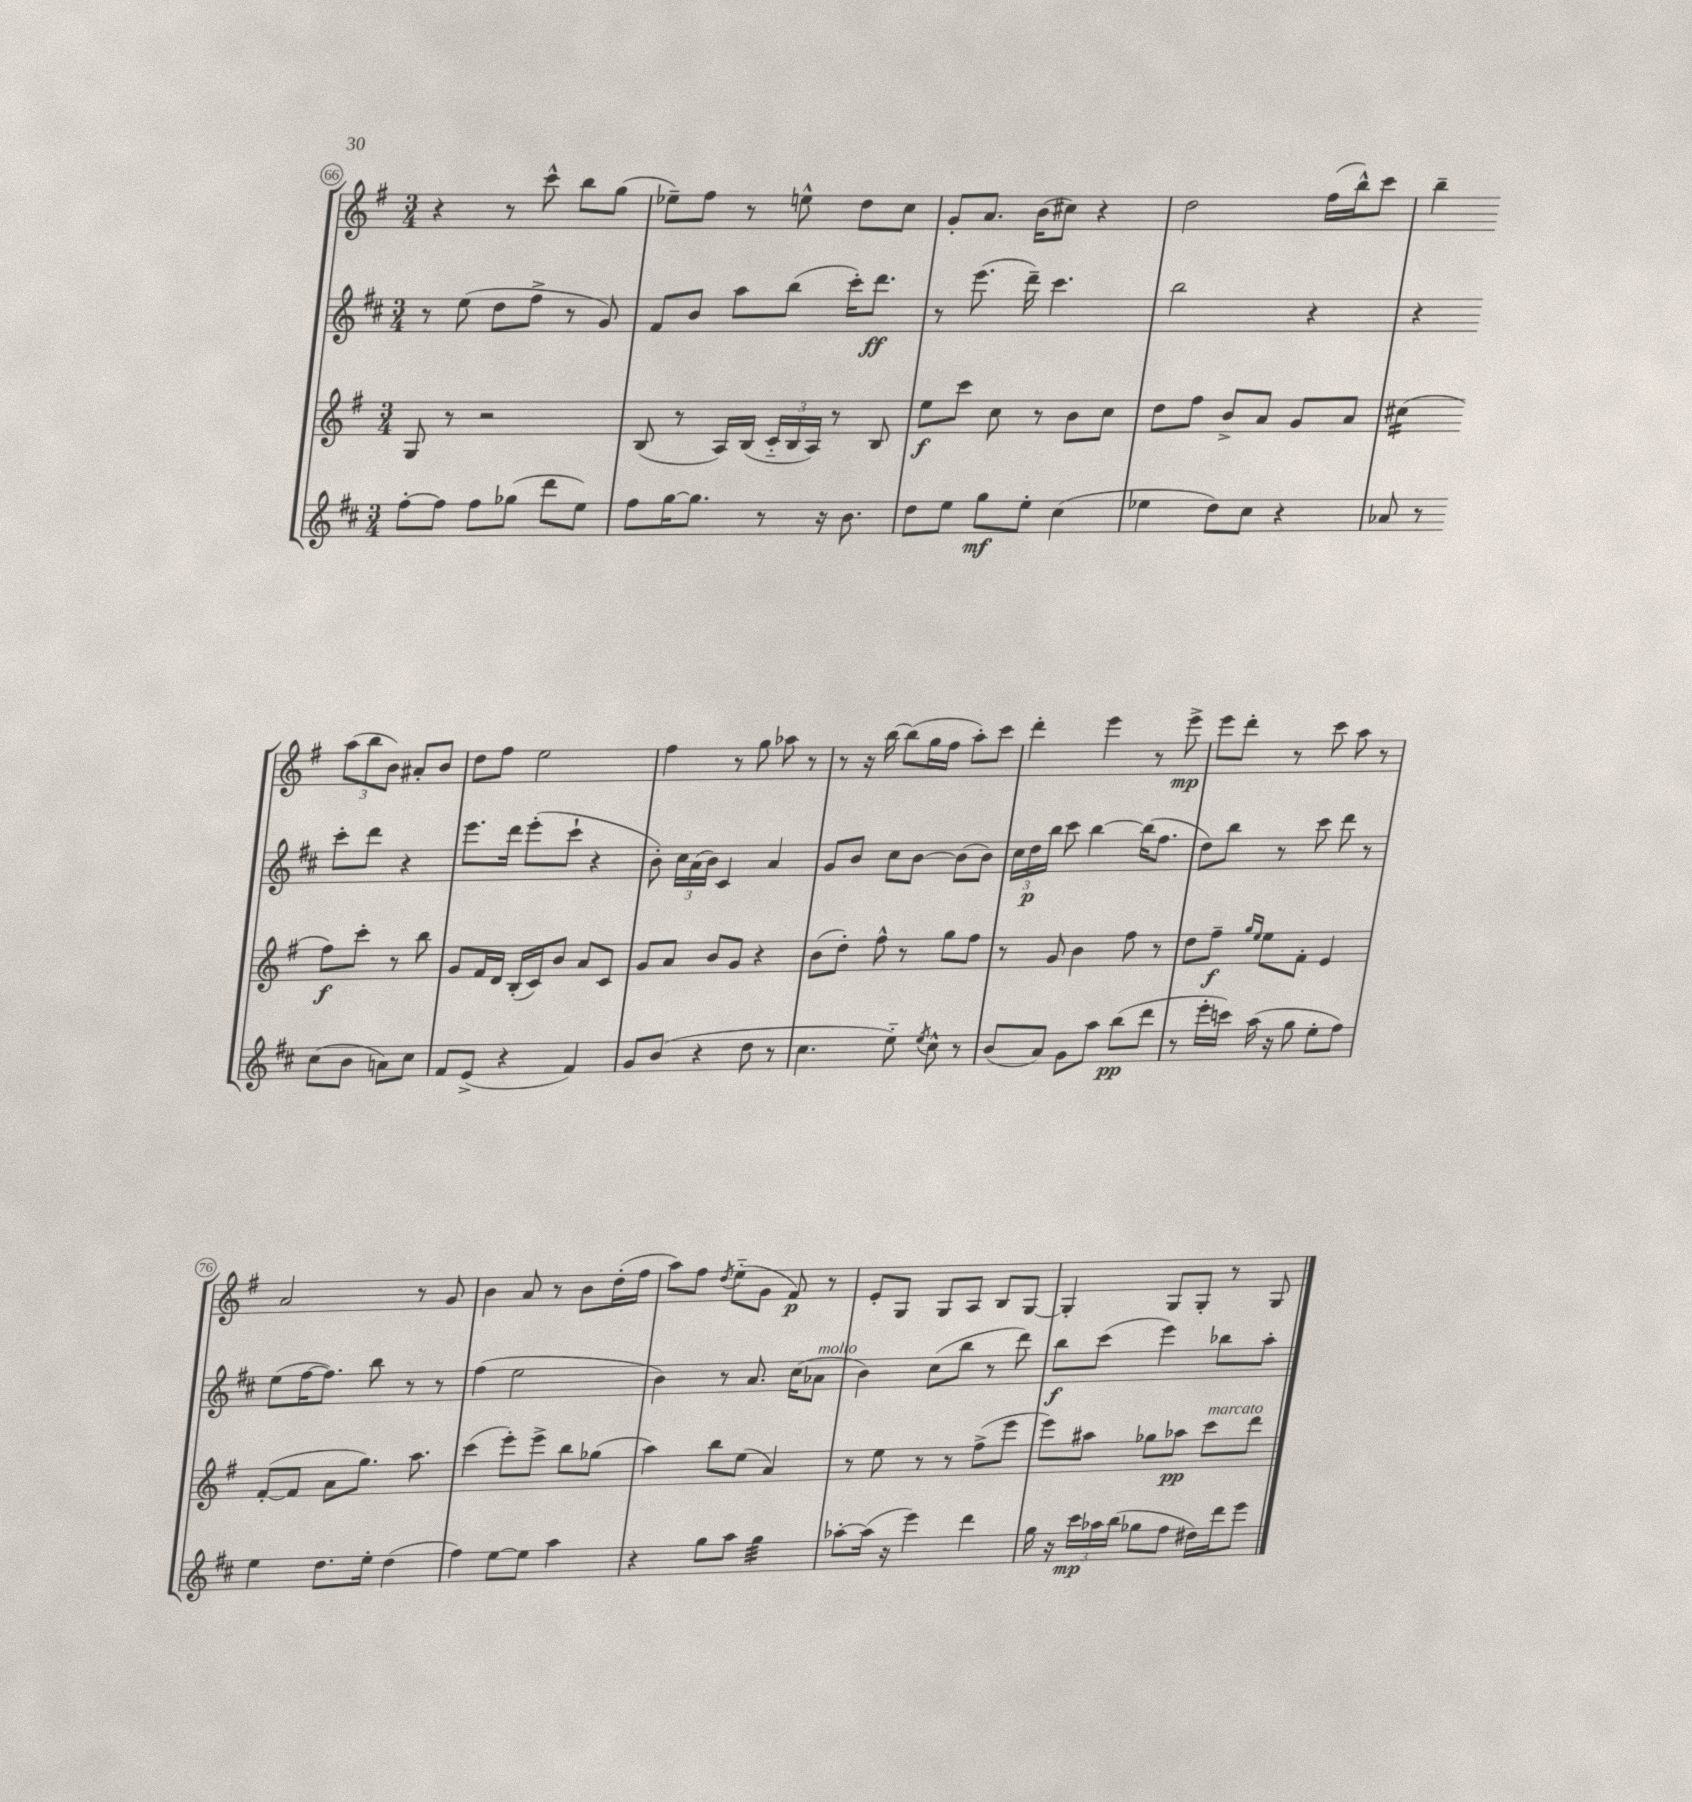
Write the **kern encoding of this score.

**kern	**kern	**kern	**kern
*staff4	*staff3	*staff2	*staff1
*clefG2	*clefG2	*clefG2	*clefG2
*k[f#c#]	*k[f#]	*k[f#c#]	*k[f#]
*M3/4	*M3/4	*M3/4	*M3/4
[8ff#'	8G	8r	4r
8ff#]	8r	(8ee	.
8ff#	2r	8dd	8r
(8gg-	.	8ff#^	8ccc^^
8ddd	.	8r	8bb
8ee)	.	8g)	(8gg
=	=	=	=
8ff#	(8B	8f#	8ee-~)
[16gg	8r	8b	8ff#
8.gg]	.	.	.
.	16A)	8aa	8r
.	(16B	.	.
8r	24c'~	(8bb	8ee^^
.	24B	.	.
.	24A)	.	.
16r	8r	16ccc#')	8dd
8.b	.	8.ddd	.
.	8B	.	8cc
=	=	=	=
8dd	8ee	8r	8g'
8ee	8ccc	(8.eee	8.a
8gg	8cc	.	.
.	.	16ddd~)	(16b
8ee'	8r	4.ccc#	8cc#)
(4cc#	8b	.	4r
.	8cc	.	.
=	=	=	=
4ee-	8dd	2bb	2dd
.	8ff#	.	.
8dd)	8b^	.	.
8cc#	8a	.	.
4r	8g	4r	(16ff#
.	.	.	16bb^^)
.	8a	.	8ccc
=	=	=	=
8a-	(4cc#	4r	4bb~
8r	.	.	.
(8cc#	8ff#)	8ccc#'	(12aa
.	.	.	12bb
8b	8ccc'	8ddd	.
.	.	.	12b)
8a)	8r	4r	8a#'
8cc#	8bb	.	8b
=	=	=	=
8f#	8g	8.eee	8dd
(8e^	16f#	.	8ff#
.	16d	16ddd	.
4r	(16B'	(8eee'	2ee
.	16c)	.	.
.	8b	8ccc#`	.
4f#)	8a	4r	.
.	8c	.	.
=	=	=	=
8g	8g	8b')	4ff#
(8b	8a	24cc#	.
.	.	(24a	.
.	.	24b)	.
4r	8b	4c#	8r
.	8g	.	8gg
8dd	4r	4a	8aa-
8r	.	.	8r
=	=	=	=
4.cc#	(8b	8g	8r
.	8dd')	8b	16r
.	.	.	[16bb
.	8ff#^^	8cc#	(8bb]
8ee'~)	8r	[8b	16gg
.	.	.	16ff#
8qee	.	.	.
8cc#^^	8gg	(8b]	8aa')
8r	8ff#	8b)	8ccc
=	=	=	=
(8b	8r	24cc#	4ddd'
.	.	24dd	.
.	.	24bb	.
8a)	8g	8ccc#	.
8g	4b	[4bb	4eee
8aa	.	.	.
(8bb	8ff#	(16bb]	8r
.	.	8.ff#	.
8ddd	8r	.	8eee^
=	=	=	=
8r	8dd	8dd)	8eee
16eee'	8ff#~	8bb	8ddd'
16ccc)	.	.	.
.	16qqgg	.	.
.	16qqee	.	.
(16aa	8ee	8r	8r
16r	.	.	.
8gg	8f#'	8ccc#	8ccc
8ee'	4e	8ddd	8aa
8ff#)	.	8r	8r
=	=	=	=
4ee	([8f#'	(8ee	2a
.	8f#]	[16ff#	.
.	.	8.ff#])	.
8.dd	8a	.	.
.	8.gg)	8bb	.
16ee'	.	.	.
(4dd	.	8r	8r
.	8.aa	.	.
.	.	8r	8g
=	=	=	=
4ff#)	(4ccc	(4ff#	4b
[8ee	8eee')	2ee	8a
8ee]	8eee^	.	8r
4aa	8bb	.	8b
.	(8gg-	.	(16dd'
.	.	.	16ff#
=	=	=	=
4r	4aa)	4b)	8aa)
.	.	.	8ff#
.	.	.	8qdd
8gg	8bb	8r	(8ee'~
8aa	(8ee	8.a	8g
4gg	4a)	.	8f#)
.	.	(16cc#	.
.	.	8a-	8r
=	=	=	=
[8aa-'	8r	4b)	8e'
(16aa-]	8ee	.	8G
16r	.	.	.
4eee)	8r	(8cc#	8G
.	8r	8bb	8A
4ddd	(8ff#^	8r	8B
.	8eee	8ddd)	[8G
=	=	=	=
16gg	8eee)	8bb	4G']
16r	.	.	.
24ccc#	8aa#	(8ccc#	.
24aa-	.	.	.
(24bb	.	.	.
8gg-	8gg-	4eee)	8G
8ff#	8aa-	.	8G'
16dd#)	8ccc	8bb-	8r
16ddd	.	.	.
8eee	8ddd	8aa'	8G
==	==	==	==
*-	*-	*-	*-
